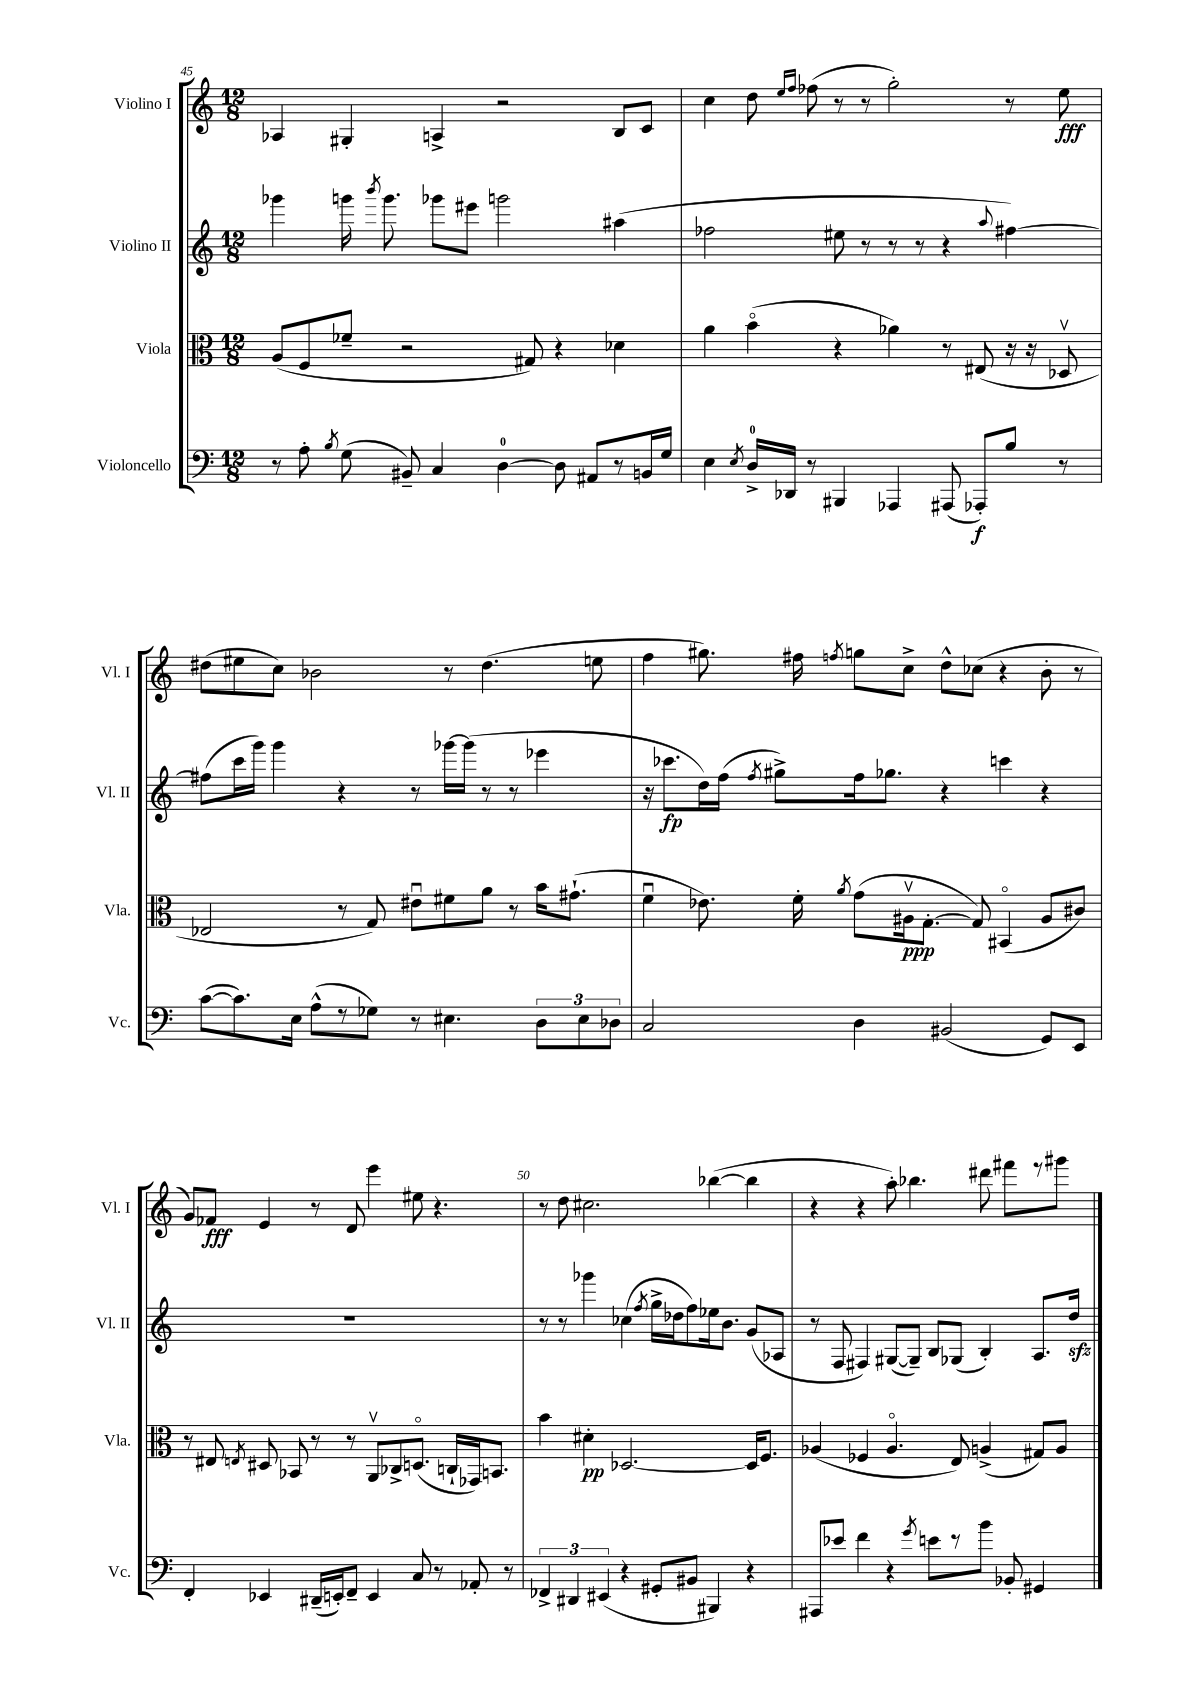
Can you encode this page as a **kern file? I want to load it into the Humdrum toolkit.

**kern	**kern	**kern	**kern
*staff4	*staff3	*staff2	*staff1
*clefF4	*clefC3	*clefG2	*clefG2
*k[]	*k[]	*k[]	*k[]
*M12/8	*M12/8	*M12/8	*M12/8
8r	(8A	4ggg-	4A-
8A'	8F	.	.
8qB	.	.	.
(8G	8f-~	16ggg	4G#'
.	.	8qbbb	.
.	.	8.ggg	.
8BB#~)	2r	.	.
4C	.	8ggg-	4A^
.	.	8eee#	.
[4D	.	2ggg	2r
.	8G#)	.	.
8D]	4r	.	.
8AA#	.	.	.
8r	4d-	(4aa#	8B
16BB	.	.	8c
16G	.	.	.
=	=	=	=
4E	4a	2ff-	4cc
8qE	.	.	.
16D^	(4bo	.	8dd
16DD-	.	.	.
.	.	.	16qqee
.	.	.	16qqff
8r	.	.	(8ff-
4BBB#	4r	8ee#	8r
.	.	8r	8r
4AAA-	4a-)	8r	2gg')
.	.	8r	.
(8AAA#	8r	4r	.
8AAA-')	(8E#	.	.
.	.	8qqaa	.
8B	16r	[4ff#)	8r
.	16r	.	.
8r	8D-v	.	8ee
=	=	=	=
([8c	2E-	(8ff#]	(8dd#
8.c])	.	16ccc	8ee#
.	.	16ggg)	.
.	.	4ggg	8cc)
16E	.	.	.
(8A^^	.	.	2b-
8r	8r	4r	.
8G-)	8G)	.	.
8r	8e#u	8r	.
4.E#	8f#	[16ggg-	8r
.	.	(16ggg-]	.
.	8a	8r	(4.dd#
.	8r	8r	.
12D	16b	4eee-	.
.	(8.g#`	.	.
12E#	.	.	.
.	.	.	8ee
12D-	.	.	.
=	=	=	=
2C	4fu	16r	4ff
.	.	8.ccc-	.
.	8.e-)	16dd)	8.gg#)
.	.	(16ff	.
.	.	8qff	.
.	.	8gg#^)	.
.	16f'	.	16ff#
.	8qa	.	8qff
4D	(8g	16ff	8gg
.	.	8.gg-	.
.	16A#v	.	8cc^
.	[8.G'	.	.
(2BB#	.	4r	8dd^^
.	8G])	.	(8cc-
.	(4BB#o	4ccc	4r
8GG)	8A#	4r	8b'
8EE	8c#)	.	8r
=	=	=	=
4FF'	8r	1.r	8g)
.	8E#	.	8f-
.	8qE	.	.
4EE-	8D#	.	4e
.	8BB-	.	.
(16DD#~	8r	.	8r
16EE')	.	.	.
8FF~	8r	.	8d
4EE	8AAv	.	4eee
.	8C-^	.	.
8C	(8.Do	.	8ee#
8r	.	.	4.r
.	16C`	.	.
8AA-'	16GG-)	.	.
.	8.BB	.	.
8r	.	.	.
=	=	=	=
6FF-^	4b	8r	8r
.	.	8r	8dd
6DD#	.	.	.
.	4d#'	4ggg-	2.cc#
(6EE#	.	.	.
4r	[2.D-	(4cc-	.
.	.	8qff	.
8GG#'	.	16gg^	.
.	.	16dd-	.
8BB#	.	8ff)	.
4BBB#)	.	16ee-	([4bb-
.	.	8.b	.
4r	16D-]	(8g	4bb-]
.	8.F	.	.
.	.	8A-	.
=	=	=	=
8AAA#	(4A-	8r	4r
8e-	.	8F	.
4f	4F-	4F#)	4r
4r	4.A-o	([8G#	8aa')
.	.	8G#~])	4.bb-
8qg	.	.	.
8e	.	8B	.
8r	8E)	(8G-	.
8b	(4A^	4B')	8ddd#
8BB-'	.	.	8fff#
4GG#	8G#)	8.A	8r
.	8A	.	8ggg#
.	.	16dd	.
==	==	==	==
*-	*-	*-	*-
